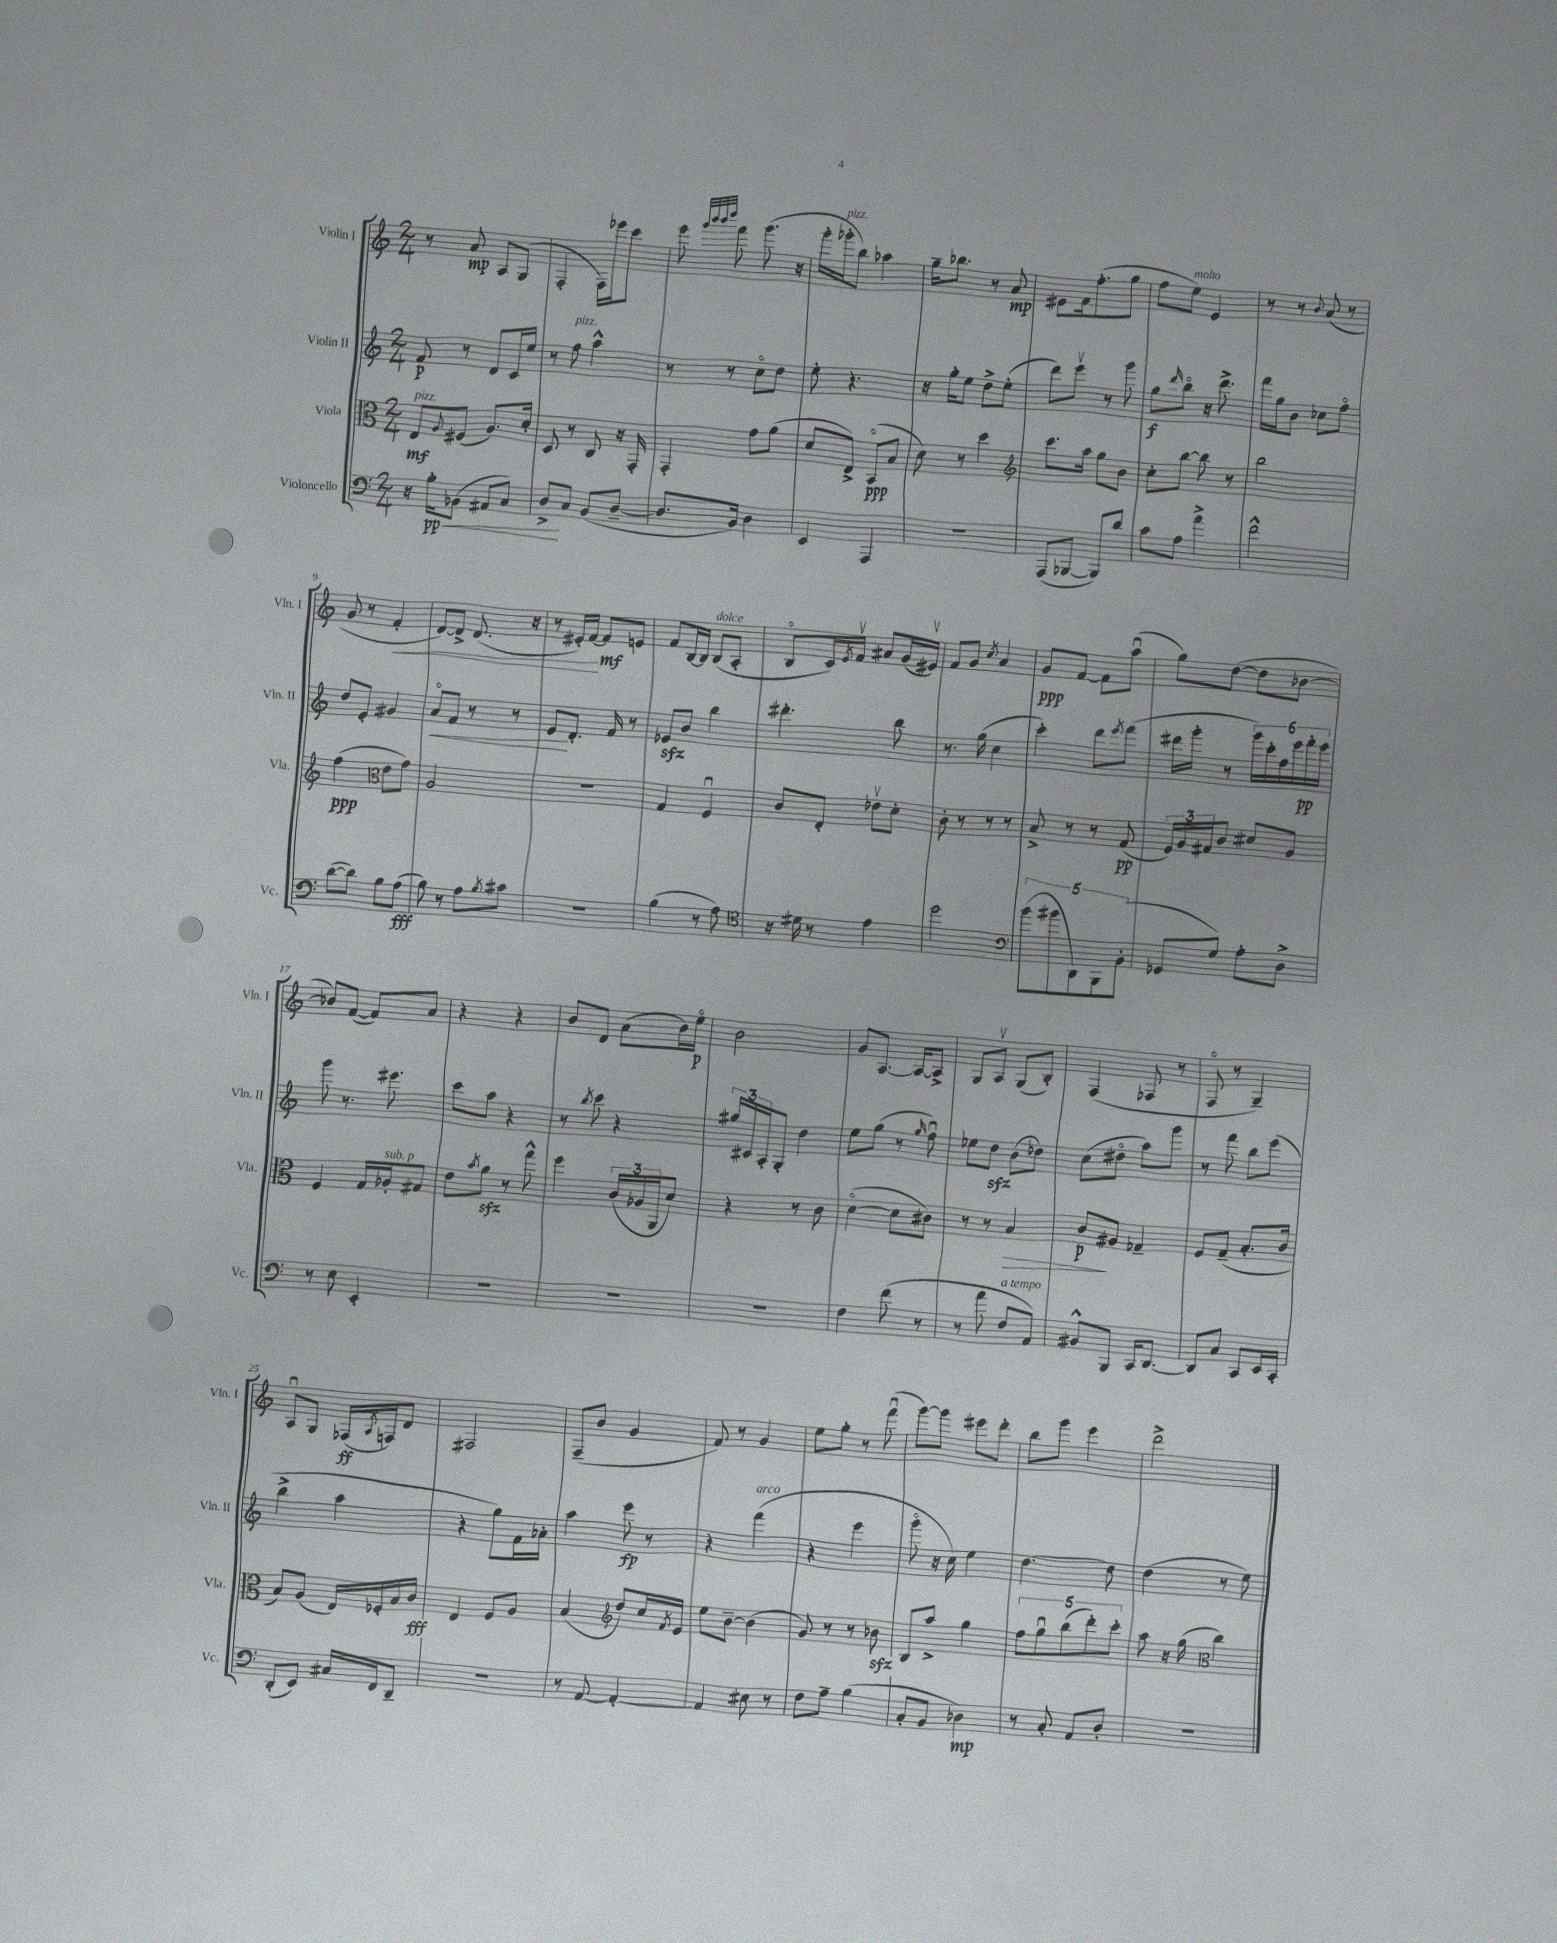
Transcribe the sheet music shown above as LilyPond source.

<<
\new StaffGroup <<
\new Staff = "s0" \with { instrumentName = "Violin I" shortInstrumentName = "Vln. I" } {
    \clef treble \key c \major \numericTimeSignature \time 2/4
    r8 a'8\mp a8 g8( |
    f4-. f16) ees'''16 c'''8 |
    e'''8 \grace { g'''32 b'''32 b'''32 d''''32 } f'''8 g'''8.( r16 |
    g'''16-. ges'''16-.^\markup { \italic "pizz." } b''8) aes''4 |
    g''16-- bes''8. r8 a'8\mp |
    eis'8 f'16 f''8.-.( g''8 |
    f''8 e''8^\markup { \italic "molto" }) e'4 |
    r8 r8 \appoggiatura { b'8 } a'8( r8 |
    g'8 r8 f'4-.\< |
    d'8~) d'8-> d'8.( r16 |
    r8 eis'16-.) f'16~\! f'8\mf e'8 |
    f'8 b16~ b16 b8^\markup { \italic "dolce" }( a8-. |
    b8\flageolet c'16) \acciaccatura { e'8 } f'16\upbow ais'8 g'16( eis'16\upbow) |
    f'8 g'8 \acciaccatura { c''8 } a'4 |
    g'8\ppp f'8~ f'8 a''8\downbow( |
    g''8) d''8~( d''8 bes'8~ |
    bes'8) f'8~( f'8) a'8 |
    r4 r4 |
    b'8 d'8 a'8( b'16) e''16\flageolet\p |
    b'2 |
    g'8 a8.~ a16~ a8-> |
    g8 a8\upbow g8( b8-.) |
    f4( fes8 r8 |
    f8\flageolet r8 g4--) |
    a8\downbow g8 fes16\ff( \acciaccatura { a8 } f16) d'8 |
    fis2 |
    f8--( b'8 g'4 |
    f'8) r8 g'4 |
    e''8 g''8-. r8 f'''8\downbow( |
    g'''8~) g'''8 eis'''8 d'''8-. |
    b''8 g'''8 e'''4 |
    d'''2-> \bar "|." |
}
\new Staff = "s1" \with { instrumentName = "Violin II" shortInstrumentName = "Vln. II" } {
    \clef treble \key c \major \numericTimeSignature \time 2/4
    f'8\p r8 d'8 c'16 e''16 |
    r8 f''8^\markup { \italic "pizz." } a''4-^ |
    r8 r8 c''8\flageolet d''8 |
    e''8-. r4. |
    r16 g''16-. e''8 d''8-> e''8-.( |
    d'''8) e'''8\upbow r8 g'''8 |
    g''8\f \grace { d'''16 } b''8\flageolet r16 d'''8.-> |
    f'''16 g''16 b'8 ces''8 f''8\flageolet |
    d''8 e'8-. gis'4 |
    a'8\flageolet\< f'8 r8 r8 |
    e'8\! d'8.-. f'16 r8 |
    ees'8\sfz b'8 b''4 |
    dis'''4.-. b''8 |
    r8. g''16( c''4 |
    c'''4-.) d'''8 \acciaccatura { e'''8 } f'''8( |
    dis'''16 g'''16-. r8 \tuplet 6/4 { g'''16) c'''16-. f''16 e'''16 f'''16-.\pp e'''16 } |
    g'''8 r8. eis'''8. |
    c'''8 a''8 r4 |
    r8 \acciaccatura { b''8 } c'''8 r4 |
    \tuplet 3/2 { gis''16 cis'16 a16-. } g8-. d''4 |
    e''8 g''8( r8 \grace { g''16 } f''8\downbow) |
    ees''8 d''8\sfz b'8( des''8) |
    c''8( dis''8\flageolet a''8) g'''8 |
    r8 f'''8 b''8 e'''8( |
    b''4-> a''4 |
    r4 g''8) f'16 aes'16-. |
    a''4 e'''8\fp r8 |
    r4 f'''4^\markup { \italic "arco" }( |
    r4 e'''4 |
    g'''8\flageolet r16 c''16) e''4 |
    d''4.~ d''8 |
    d''4( r8 e''8) \bar "|." |
}
\new Staff = "s2" \with { instrumentName = "Viola" shortInstrumentName = "Vla." } {
    \clef alto \key c \major \numericTimeSignature \time 2/4
    e8\mf^\markup { \italic "pizz." } \appoggiatura { a8 } fis8( a8.) d'16-. |
    d8 r8 c8 r16 g,16-. |
    g,4-. g'8 a'8( |
    d'8 e8->) b,8\flageolet\ppp( b8 |
    d'8) r8 d''4 |
    \clef treble c'''8. a''16 g''8 b'8 |
    c''8-. b''8~ b''8 r8 |
    b''2 |
    f''4\ppp( \clef alto e'8 g'8) |
    a2 |
    R2 |
    g4 f4\downbow |
    c'8 e8-. ees'8\upbow d'8-. |
    c'8-. r8 r8 r8 |
    b8-> r8 r8 g8\pp( |
    \tuplet 3/2 { f16) a16 gis16 } c'8 dis'8 a8 |
    f4 g16 aes16-.^\markup { \italic "sub. p" } gis8 |
    e'8 \acciaccatura { b'8 } a'8\sfz r8 g''8-^ |
    f''4 \tuplet 3/2 { c'16( aes16 a,16 } d'8) |
    r4 r8 c'8 |
    d'4~\flageolet( d'8 cis'8) |
    r8 r8 b4\> |
    c'8\p\! ais8 ges4-- |
    f8 g8--( b8.-. c'16 |
    b8) a8( e16) fes16-. b16 c'16\fff |
    e4 f8 a8 |
    b4( \clef treble d''8) c''16 \acciaccatura { f'8 } e'16 |
    e''8 b'8~-- b'4( |
    g'8) r8 r8 bes'8\sfz |
    b8 a''8-> g''4 |
    \tuplet 5/4 { f''8 g''8\downbow b''8( d'''8-.) c'''8-. } |
    a''8 r16 g''16( \clef alto c''4) \bar "|." |
}
\new Staff = "s3" \with { instrumentName = "Violoncello" shortInstrumentName = "Vc." } {
    \clef bass \key c \major \numericTimeSignature \time 2/4
    r16 b16-.\pp\< bes,8( ais,8 c8) |
    d8->\! c8 b,8( d8~-- |
    d8. b,16) d4 |
    e,4 a,,4 |
    R2 |
    a,,8( bes,,8~ bes,,8) d'8 |
    c'8 a8 a'4-> |
    f'2-^ |
    d'8~( d'8) b8 a8\fff( |
    b8) r8 a8 \acciaccatura { b8 } cis'8 |
    r2 |
    b4( r8 a8) |
    \clef tenor r16 dis'16 r8 e'4 |
    d''2 |
    \clef bass \tuplet 5/4 { b'8( bis'8 d,8) b,,8 b,8-.( } |
    ges,8 g8) a8-. d8-> |
    r8 e8 e,4-. |
    R2 |
    R2 |
    R2 |
    f4 f'8( r8 |
    r8 a'8 f8^\markup { \italic "a tempo" } a,8) |
    bis,8-^ b,,8 c,16 d,8.~ |
    d,8 c8 c,8 e,16 c,16-. |
    d,8-.( e,8) cis16 f,16 d,8-- |
    R2 |
    r8 a,8~ a,4~-. |
    a,4 eis8 r8 |
    f8 a8-- b4( |
    c8-. b,8 des4\mp) |
    r8 c8-. a,8 d8-. |
    R2 \bar "|." |
}
>>
>>
